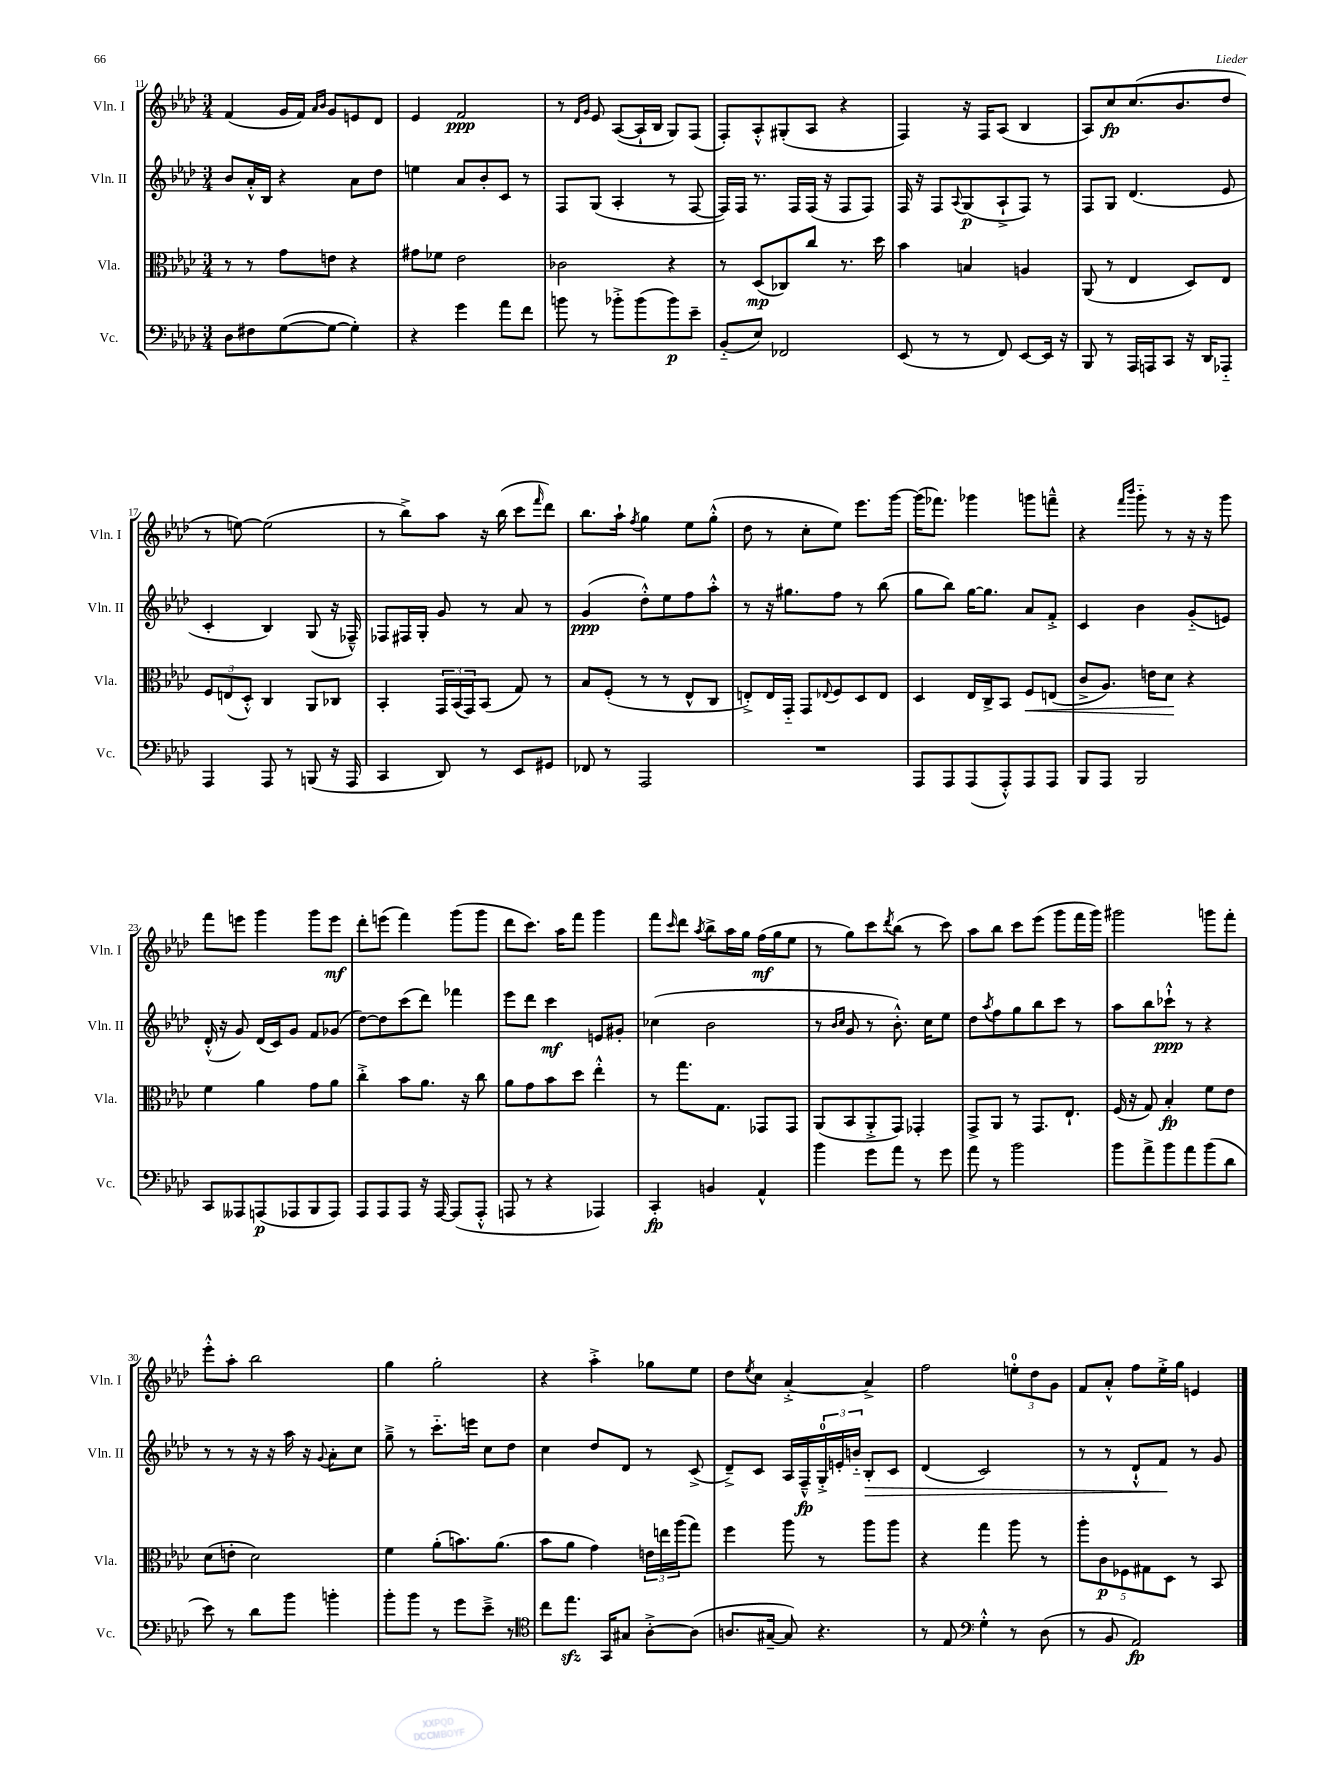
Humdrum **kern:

**kern	**kern	**kern	**kern
*staff4	*staff3	*staff2	*staff1
*clefF4	*clefC3	*clefG2	*clefG2
*k[b-e-a-d-]	*k[b-e-a-d-]	*k[b-e-a-d-]	*k[b-e-a-d-]
*M3/4	*M3/4	*M3/4	*M3/4
8D-	8r	8b-	(4f
8F#	8r	16a-'^^	.
.	.	16B-	.
([8G	8g	4r	16g
.	.	.	16f)
.	.	.	16qqa-
.	.	.	16qqb-
8G_	8e	.	8g
4G'])	4r	8a-	8e
.	.	8dd-	8d-
=	=	=	=
4r	8g#	4ee	4e-
.	8f-	.	.
4g	2e-	8a-	2f
.	.	8b-'	.
8a-	.	8c	.
8f	.	8r	.
=	=	=	=
8b	2c-	8F	8r
.	.	.	16qqd-
.	.	.	16qqg
8r	.	(8G	8e-
8b-'^	.	4A-'	([8A-
(8b-	.	.	16A-`]
.	.	.	16B-
8b-)	4r	8r	8G)
8e-~	.	[8F	(8F
=	=	=	=
(8BB-'~	8r	16F])	8F')
.	.	16F	.
8E-)	(8D-	8.r	8A-'^^
2FF-	8C-)	.	(8G#'
.	.	16F	.
.	8cc	(16F	8A-
.	.	16r	.
.	8.r	8F	4r
.	.	8F)	.
.	16dd-	.	.
=	=	=	=
(8EE-	4b-	16F	4F)
.	.	16r	.
8r	.	8F	.
.	.	8qqA-	.
8r	4B	(8G	16r
.	.	.	16F
8FF)	.	8A-`^	(8A-
[8EE-	4A	8F)	4B-
16EE-]	.	8r	.
16r	.	.	.
=	=	=	=
8BBB-	(8AA-	8F	8A-)
8r	8r	8G	8cc
16AAA-	4E-	(4.d-	(8.cc
16AAA	.	.	.
8CC	.	.	.
.	.	.	8.b-
16r	8D-)	.	.
16DD-	.	.	.
8AAA-'~	8E-	8e-	8dd-
=	=	=	=
4AAA-	12F	4c'	8r
.	(12E	.	.
.	.	.	[8ee)
.	12D-'^^)	.	.
8AAA-	4C	4B-)	(2ee]
8r	.	.	.
(8BBB	8AA-	(8G	.
16r	8C-	16r	.
16AAA-	.	16F-~^^)	.
=	=	=	=
4CC	4BB-'	8F-	8r
.	.	16F#	8bb-^)
.	.	16G'	.
8DD-)	24GG	8g	8aa-
.	(24BB-	.	.
.	24GG)	.	.
8r	(8BB-	8r	16r
.	.	.	(16bb-
8EE-	8G)	8a-	8ccc
.	.	.	16qqfff
8GG#	8r	8r	8ddd-)
=	=	=	=
8FF-	8B-	(4g	8.bb-
8r	(8F'	.	.
.	.	.	16aa-`
.	.	.	8qff
2AAA-	8r	8dd-'^^)	4gg
.	8r	8ee-	.
.	8E-^^	8ff	8ee-
.	8C	8aa-'^^	(8gg'^^
=	=	=	=
2.r	8E'^)	8r	8dd-
.	16E	16r	8r
.	16GG'~	8.gg#	.
.	8GG	.	8cc'
.	8qqE-	.	.
.	8F	8ff	8ee-)
.	8D-	8r	8.eee-
.	8E-	(8bb-	.
.	.	.	[16ggg
=	=	=	=
8AAA-	4D-	8gg	(16ggg]
.	.	.	8.fff-)
8AAA-	.	8bb-)	.
(8AAA-	16E-	[16gg	4ggg-
.	16C^	8.gg]	.
8AAA-'^^)	8BB-	.	.
8AAA-	8F	8a-	8ggg
8AAA-	(8E	8f'^	8fff~^^
=	=	=	=
8BBB-	8c^	4c	4r
8AAA-	8.A-)	.	.
.	.	.	16qqfff
.	.	.	16qqbbb-
2BBB-	.	4b-	8ggg'~
.	16e	.	.
.	8d-	.	8r
.	4r	(8g'~	16r
.	.	.	16r
.	.	8e)	8ggg
=	=	=	=
8CC	4f	(16d-'^^	8fff
.	.	16r	.
8AAA--	.	8g)	8eee
(8AAA	4a-	(16d-	4ggg
.	.	16c)	.
8AAA-	.	8g	.
8BBB-	8g	8f	8ggg
8AAA-)	8a-	(8g-	8eee
=	=	=	=
8AAA-	4cc'^	[8dd-)	8ddd-'
8AAA-	.	8dd-]	(8eee
8AAA-	8b-	(8ccc	4fff)
16r	8.a-	8ddd-)	.
[16AAA-	.	.	.
(8AAA-]	.	4fff-	(8ggg
.	16r	.	.
8AAA-'^^	8cc	.	8ggg
=	=	=	=
8AAA	8a-	8eee-	8ddd-
8r	8g	8ddd-	8.ccc)
4r	8b-	4ccc	.
.	.	.	16aa-
.	8dd-	.	8fff
4AAA-)	4ee-'^^	8e	4ggg
.	.	8g#'	.
=	=	=	=
4CC'	8r	(4cc-	8fff
.	.	.	16qqccc
.	8.gg	.	8ddd-
.	.	.	8qaa-
4BB	.	2b-	8bb-^
.	8.G	.	.
.	.	.	16aa-
.	.	.	16gg
4AA-^^	8GG-	.	(16ff
.	.	.	16gg
.	8GG-	.	8ee-
=	=	=	=
4b-	(8AA-	8r	8r
.	.	16qqb-	.
.	.	16qqcc	.
.	8BB-	8g	8gg)
8g	8AA-'^	8r	8ccc
.	.	.	8qddd-
8a-	8GG)	8.b-'^^)	(8bb-
8r	4GG-'	.	8r
.	.	16cc	.
8g	.	8ee-	8ccc)
=	=	=	=
8a-	8GG^	8dd-	8aa-
.	.	8qaa-	.
8r	8AA-	8ff	8bb-
2b-	8r	8gg	8ccc
.	8.GG	8bb-	(8eee-
.	.	8ccc	8ggg
.	8.E-`	.	.
.	.	8r	16fff
.	.	.	16ggg)
=	=	=	=
8b-	(16F	8aa-	2ggg#
.	16r	.	.
8a-^	8G)	8bb-	.
8b-	4B-'	8ccc-`^^	.
8a-	.	8r	.
(8b-	8f	4r	8ggg
8d-	8e-	.	8fff'
=	=	=	=
8e-)	(8d-	8r	8eee-'^^
8r	8e'	8r	8aa-'
8d-	2d-)	16r	2bb-
.	.	16r	.
8b-	.	16aa-	.
.	.	16r	.
.	.	8qqg	.
4b'	.	8a-'	.
.	.	8cc	.
=	=	=	=
8b-'	4f	8gg~^	4gg
8b-	.	8r	.
8r	(8a-'	8.ccc'~	2gg'
8g	8.b)	.	.
.	.	16eee	.
8e-~^	.	8cc	.
.	(8.a-	.	.
8r	.	8dd-	.
=	=	=	=
*clefC4	*	*	*
8cc	8b-	4cc	4r
8.ee-	8a-	.	.
.	4g)	8dd-	4aa-'^
16GG	.	.	.
8G#	.	8d-	.
[8A-'^	24e	8r	8gg-
.	24ee	.	.
.	(24aa-	.	.
(8A-]	8gg)	(8c^	8ee-
=	=	=	=
8.A	4ff	8d-~^)	8dd-
.	.	.	8qee-
.	.	8c	8cc
[16G#~	.	.	.
8G#])	8aa-	16A-	[4a-'^
.	.	16F~^^	.
4.r	8r	24G'^	.
.	.	24e'	.
.	.	24b'~	.
.	8aa-	8B-'	4a-^]
.	8aa-	8c	.
=	=	=	=
8r	4r	(4d-	2ff
8E-	.	.	.
*clefF4	*	*	*
4G'^^	4gg	2c)	.
8r	8aa-	.	12ee'
.	.	.	12dd-
(8D-	8r	.	.
.	.	.	12g
=	=	=	=
8r	10aa-'	8r	8f
.	10c	.	.
8BB-	.	8r	8a-'^^
.	10F-	.	.
2AA-)	.	8d-`^^	8ff
.	10G#	.	.
.	.	8f	16ee-'^
.	10D-	.	.
.	.	.	16gg
.	8r	8r	4e
.	8BB-	8g	.
==	==	==	==
*-	*-	*-	*-
